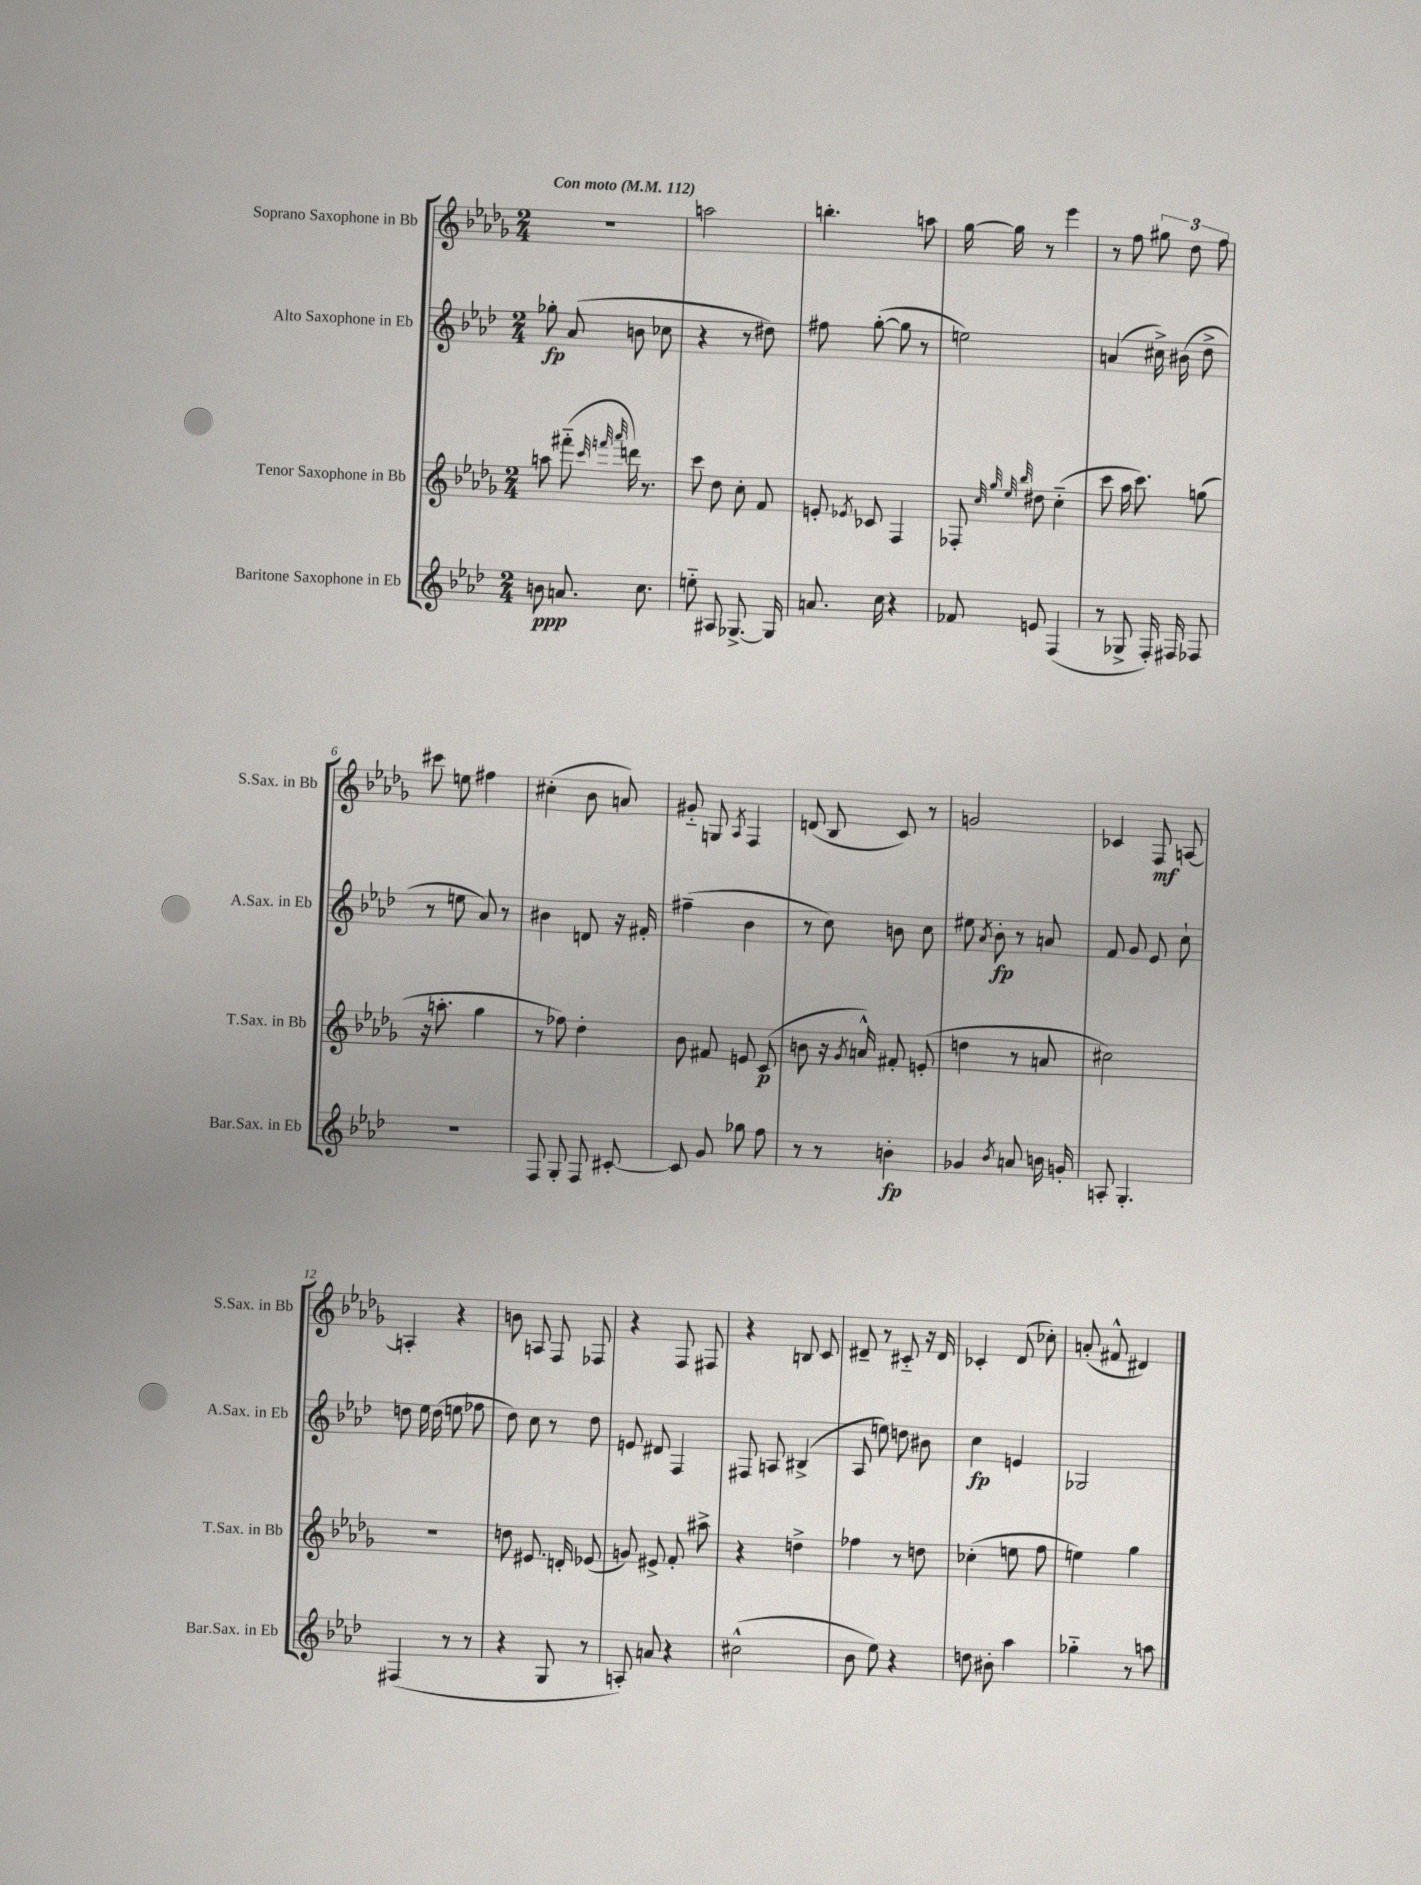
<<
\new StaffGroup <<
\new Staff = "s0" \with { instrumentName = "Soprano Saxophone in Bb" shortInstrumentName = "S.Sax. in Bb" } {
    \clef treble \key des \major \numericTimeSignature \time 2/4 \tempo "Con moto" 4 = 112
    \autoBeamOff r2 |
    a''2 |
    b''4.-. a''8 |
    ges''16~ ges''16 r8 ees'''4 |
    r8 f''8 \tuplet 3/2 { gis''8 des''8 f''8 } |
    cis'''8 e''8 fis''4 |
    cis''4-.( bes'8 a'8) |
    gis'8-_ g8 \acciaccatura { aes8 } f4 |
    d'8( bes8 c'8) r8 |
    g'2 |
    ces'4 f8\mf a8~ |
    a4-. r4 |
    b'8 a8 f8 fes8 |
    r4 f8 fis8 |
    r4 b8 c'8 |
    dis'8-- r8 cis'8-_ r16 dis'16 |
    ces'4-. des'8( ces''8-.) |
    a'8-.( fis'8-^ dis'4) \bar "|." |
}
\new Staff = "s1" \with { instrumentName = "Alto Saxophone in Eb" shortInstrumentName = "A.Sax. in Eb" } {
    \clef treble \key aes \major \numericTimeSignature \time 2/4
    \autoBeamOff ges''8-.\fp aes'8( b'8 ces''8 |
    r4 r8 dis''8) |
    fis''8 g''8~-.( g''8 r8 |
    e''2) |
    a'4( cis''16->) bis'16( des''8-> |
    r8 e''8 aes'8) r8 |
    bis'4 d'8 r16 fis'16-. |
    fis''4--( bes'4 |
    r8 c''8) b'8 c''8 |
    eis''8 \acciaccatura { aes'8 } bes'8-.\fp r8 a'8 |
    f'8 g'8 ees'8 c''8-! |
    d''8 ees''16 d''16( e''8 fes''8 |
    des''8) c''8 r8 des''8 |
    e'8 dis'8 f4 |
    fis8 a8 bis4->( |
    aes8 e''8) d''8 bis'8 |
    c''4\fp e'4 |
    ges2 \bar "|." |
}
\new Staff = "s2" \with { instrumentName = "Tenor Saxophone in Bb" shortInstrumentName = "T.Sax. in Bb" } {
    \clef treble \key des \major \numericTimeSignature \time 2/4
    \autoBeamOff a''8 fis'''8-_( \grace { c'''32 f'''32 aes'''32 } d'''16) r8. |
    c'''8 des''8 c''8-. f'8 |
    e'8-. \acciaccatura { ees'8 } ces'8 f4 |
    fes8-. \grace { c''32 ges''32 ees''32 bes''32 } dis''8 c''4-_( |
    c'''8 aes''16 c'''8.) g''8( |
    r16 a''8.-. ges''4 |
    r8 fes''8) des''4-. |
    bes'8 fis'8 e'8 c'8\p( |
    b'8 r16 \acciaccatura { ges'8 } a'16-^) fis'8-. e'8-.( |
    d''4 r8 a'8 |
    cis''2) |
    R2 |
    d''8 eis'8. d'16-. ees'8( |
    g'8) eis'8-> f'8-. ais''8-> |
    r4 d''4-> |
    fes''4 r8 d''8 |
    ces''4-.( e''8 f''8 |
    e''4) ges''4 \bar "|." |
}
\new Staff = "s3" \with { instrumentName = "Baritone Saxophone in Eb" shortInstrumentName = "Bar.Sax. in Eb" } {
    \clef treble \key aes \major \numericTimeSignature \time 2/4
    \autoBeamOff b'8\ppp a'8. c''8. |
    e''8-_ ais8 ges8.~-> ges16 |
    a'8. c''16 r4 |
    fes'8 e'8 f4( |
    r8 ges8-> f16-.) fis16 fes8 |
    R2 |
    f8 g8-. f8 cis'8~-. |
    cis'8 g'8 ges''8 f''8 |
    r8 r8 b'4-.\fp |
    ges'4 \acciaccatura { bes'8 } a'8 b'16 g'16-. |
    a8-. g4.-. |
    fis4( r8 r8 |
    r4 g8 r8 |
    a8-.) a'8 r4 |
    cis''2-^( |
    bes'8 ees''8) r4 |
    d''8 bis'8-. aes''4 |
    ges''4-_ r8 a''8 \bar "|." |
}
>>
>>
